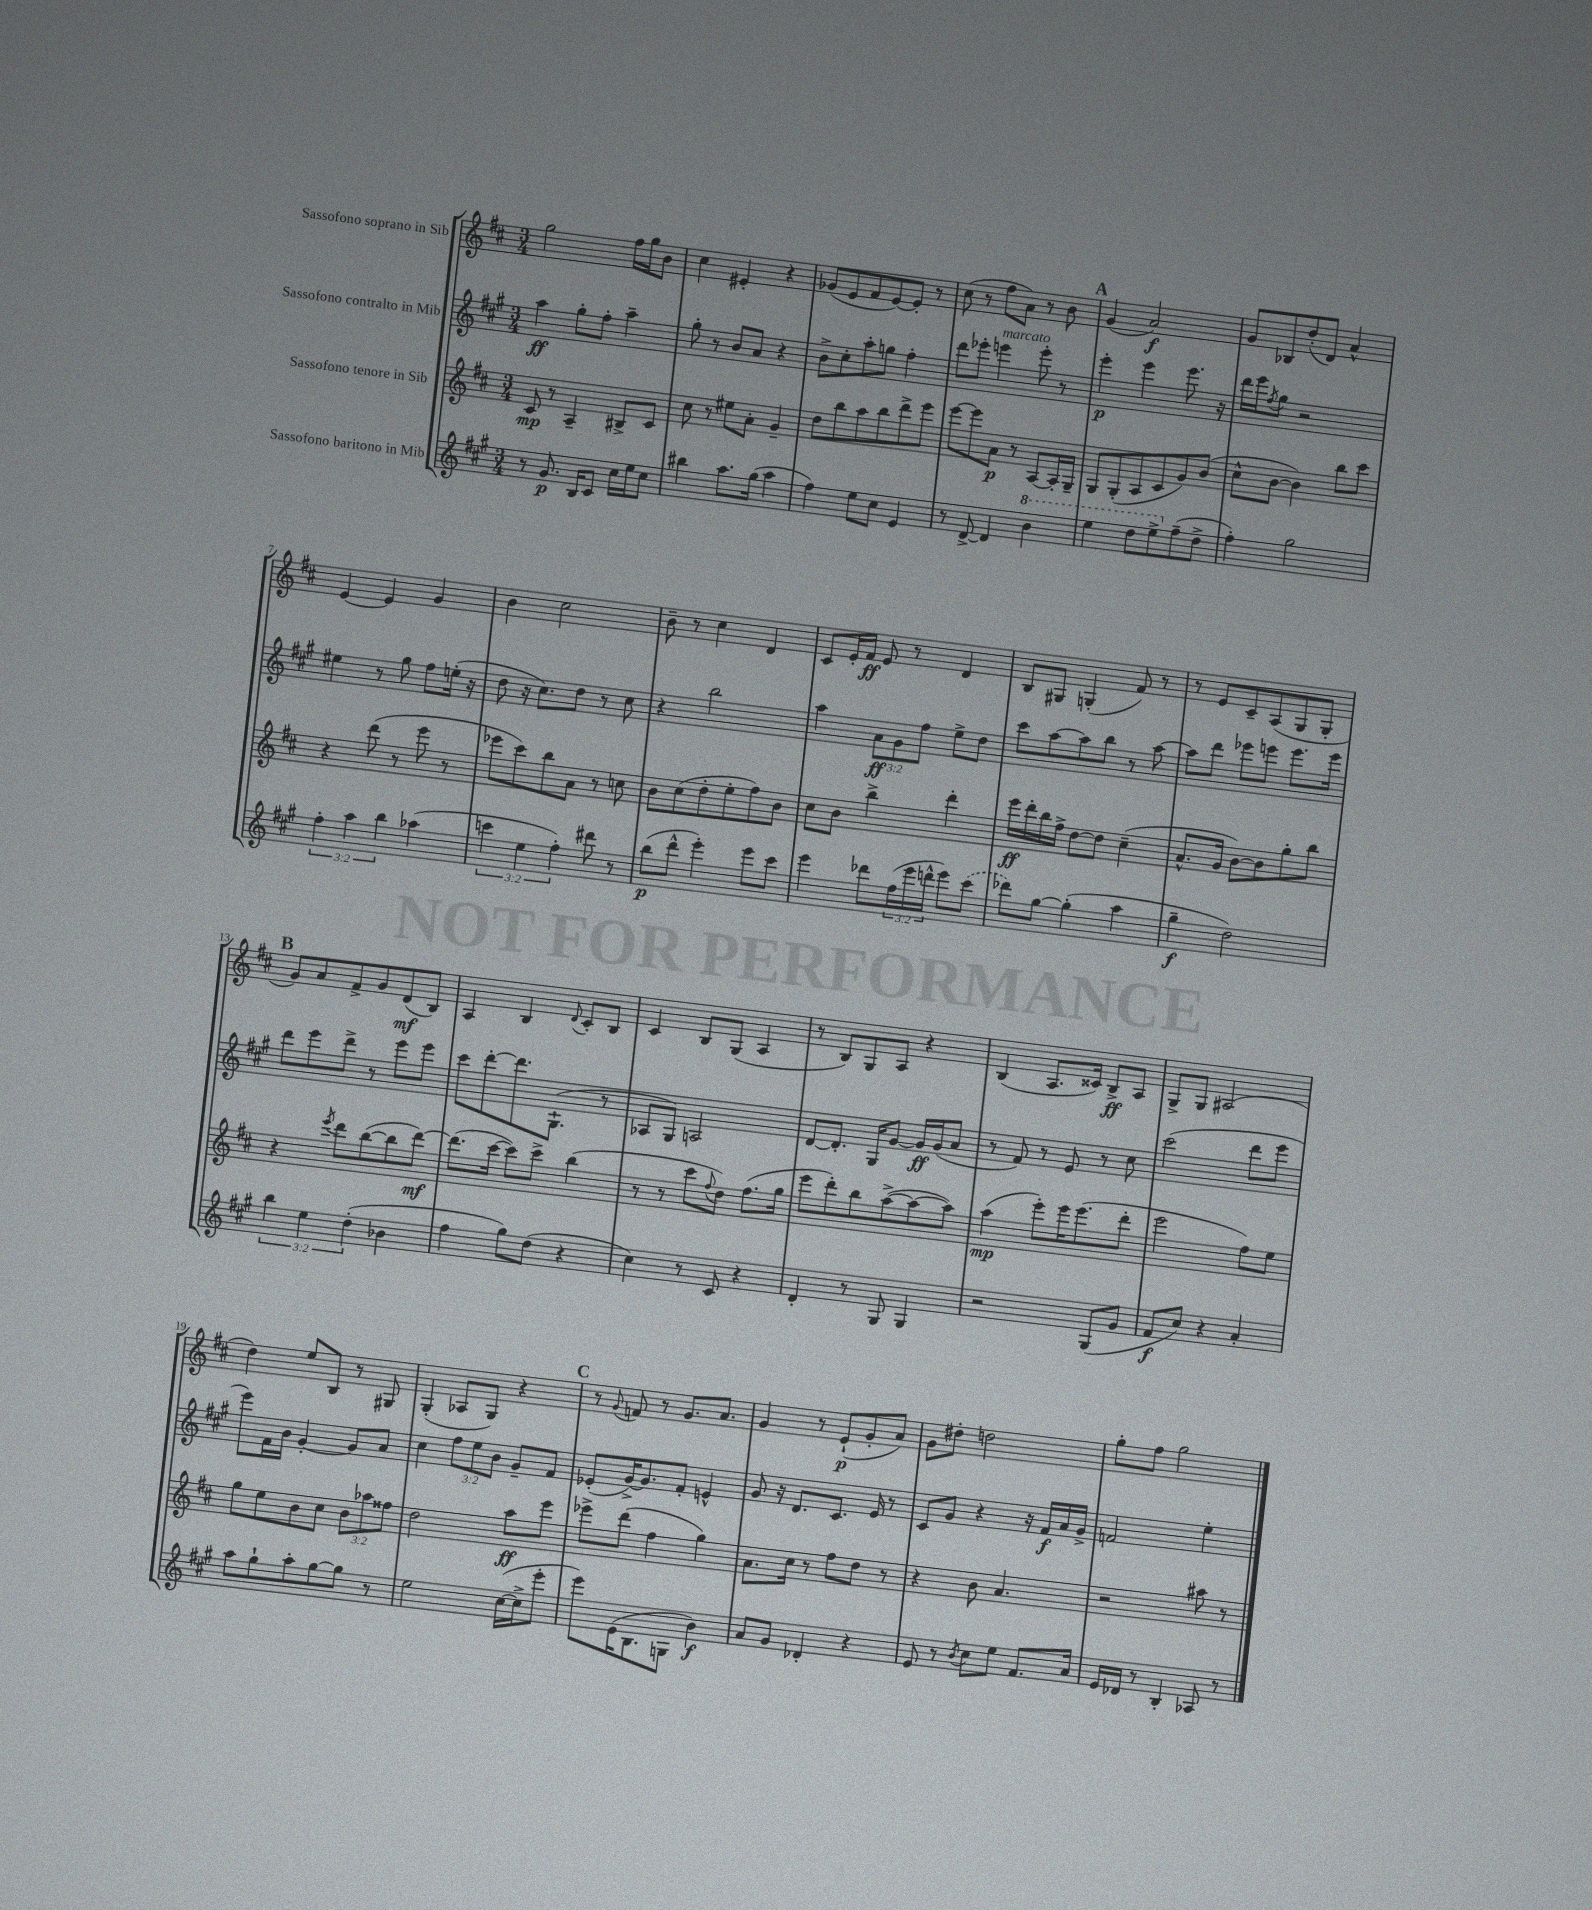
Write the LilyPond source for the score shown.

<<
\new StaffGroup <<
\new Staff = "s0" \with { instrumentName = "Sassofono soprano in Sib" } {
    \clef treble \key d \major \numericTimeSignature \time 3/4
    g''2 fis''16 g''16 b'8 |
    cis''4 eis'4-. r4 |
    ges'8( e'8 fis'8 e'8~) e'8-. r8 |
    cis''8( r8 fis''8 a'8) r8 b'8 |
    \mark \markup { \bold "A" } g'4( a'2\f) |
    g'8 bes8 d''8-.( d'8) a'4-^ |
    e'4~ e'4 g'4 |
    b'4 cis''2 |
    b'8-- r8 cis''4 d'4 |
    cis'8 e'16-. fis'16\ff e'8 r8 d'4 |
    b8 gis8 g4-.( fis'8) r8 |
    r8 e'8 cis'8-- a8( g8 g8-. |
    \mark \markup { \bold "B" } g'8) a'8 fis'8-> g'8 d'8\mf( b8) |
    a4 b4 \appoggiatura { d'8 } cis'8-. b8 |
    cis'4 b8 g8( a4 |
    r8 b8) g8 a8 r4 |
    b4( a8. cisis'16) b8->\ff a8 |
    g8-> g8 ais2( |
    d''4) e''8 b8 r8 gis8 |
    g4-.( aes8 g8) r4 |
    \mark \markup { \bold "C" } r8 \appoggiatura { g'8 } f'8 r8 g'8. a'8. |
    g'4 r8 e'8-!\p( g'8-. a'8) |
    g'8 dis''8-. d''2 |
    g''8-. fis''8 g''2 \bar "|." |
}
\new Staff = "s1" \with { instrumentName = "Sassofono contralto in Mib" } {
    \clef treble \key a \major \numericTimeSignature \time 3/4 \override Staff.TupletNumber.text = #tuplet-number::calc-fraction-text
    a''4\ff gis''8-. fis''8-. a''4-- |
    gis''8-. r8 b'8 a'8 r4 |
    b'8-> cis''8-. a''8-. g''8 fis''4-. |
    d'''8 ees'''8-. e'''4^\markup { \italic "marcato" } e'''8-. r8 |
    \mark \markup { \bold "A" } e'''4-.\p e'''4 e'''8. r16 |
    d'''16 e'''16 \acciaccatura { fis''8 } gis''8 r2 |
    eis''4 r8 gis''8 fis''8 e''16-.( r16 |
    d''8 r16 cis''8.) d''8 r8 cis''8 |
    r4 b''2 |
    a''4 \tuplet 3/2 { a'8\ff gis'8 fis''8 } e''8-> d''8 |
    cis'''8 a''8~ a''8 b''8 r8 a''8~ |
    a''8 d'''8 ees'''8 e'''8 e'''8. e'''16 |
    \mark \markup { \bold "B" } d'''8 e'''8 d'''8-> r8 e'''8 e'''8 |
    cis'''8 d'''8~-. d'''8. gis8.-!( r8 |
    aes8 gis8) a2 |
    d'8~ d'8.-. gis16 gis'8~ gis'16\ff gis'16( a'8 |
    r8 fis'8) r8 e'8 r8 cis''8 |
    cis'''2( d'''8 e'''8 |
    e'''8) fis'16 b'16 gis'4~-. gis'8 a'8 |
    cis''4 \tuplet 3/2 { fis''8 e''8 b'8 } gis'8-- fis'8 |
    \mark \markup { \bold "C" } ees'8-.( gis'16~->) gis'8. fis'8-. e'4-^ |
    gis'8 r16 d'8. cis'8. e'16 r8 |
    cis'8 gis'8 r4 r16 fis'16\f a'16 gis'16-> |
    f'2 e''4-. \bar "|." |
}
\new Staff = "s2" \with { instrumentName = "Sassofono tenore in Sib" } {
    \clef treble \key d \major \numericTimeSignature \time 3/4 \override Staff.TupletNumber.text = #tuplet-number::calc-fraction-text
    cis'8\mp r8 a4-- bis8-> cis'8 |
    cis''8 r8 eis''8 a'8-. g'4-- |
    d''8 b''8 a''8 b''8 d'''8-> e'''8 |
    e'''8~ e'''8 a'8\p r8 a8~ a16-. g16-- |
    \mark \markup { \bold "A" } g8 g8-.( a8 cis'8 g'8) b'8( |
    cis''8-^ b'8~ b'4) b''8 cis'''8 |
    r4 d'''8( r8 e'''8 r8 |
    ees'''8 cis'''8) b''8 a'8 r8 c''8 |
    b'8 cis''8( d''8-. e''8-. fis''8) b'8 |
    cis''8 b'8 b''4-> d'''4-. |
    e'''16\ff d'''16-. b''16 fis''16-> d''8~ d''8 cis''4--( |
    a'8.-^ g'16 b'8~) b'8 g''8-. b''8 |
    \mark \markup { \bold "B" } r4 \acciaccatura { e'''8 } d'''8 b''8~( b''8 d'''8~\mf) |
    d'''8.( cis'''16~ cis'''8) cis'''8-> b''4( |
    r8 r8 cis'''8 \appoggiatura { fis''8 } d''8) fis''8.( g''16 |
    e'''8 d'''8-.) b''8 a''8~->( a''8~ a''8) |
    a''4\mp( e'''8-.) e'''16 e'''8.( d'''8-. |
    e'''2 fis''8) e''8 |
    g''8 e''8 b'8 cis''8 \tuplet 3/2 { b'8 aes''8 fisis''8 } |
    d''2 a''8\ff e'''8 |
    \mark \markup { \bold "C" } ees'''8-> d'''8( fis''4 g''4) |
    a'8. cis''16 r8 fis''8 d''8 r8 |
    r4 b'8 a'4. |
    r2 ais''8 r8 \bar "|." |
}
\new Staff = "s3" \with { instrumentName = "Sassofono baritono in Mib" } {
    \clef treble \key a \major \numericTimeSignature \time 3/4 \override Staff.TupletNumber.text = #tuplet-number::calc-fraction-text
    r8 gis'8.\p b16 cis'8 cis''16 e''16 cis''8 |
    bis''4 a''8. gis''16( a''4 |
    fis''4) e''8 cis''8 e'4 |
    r8 d'8~-> d'4 \ottava #1 b''4 |
    \mark \markup { \bold "A" } e'''4 d'''8 e'''8-> \ottava #0 fis''8--( d''8-> |
    fis''4-.) gis''2 |
    \tuplet 3/2 { fis''4-. a''4 b''4 } aes''4( |
    \tuplet 3/2 { c'''4 e''4 fis''4-.) } dis'''8 r8 |
    b''8\p( d'''8-^ e'''4-.) e'''8 cis'''8 |
    e'''4 des'''8 \tuplet 3/2 { fis''16( e'''16 d'''16-^ } e'''8) \once \slurDashed cis'''8( |
    des'''8) gis''8~ gis''4-.( a''4 |
    gis''4--\f d''2) |
    \mark \markup { \bold "B" } \tuplet 3/2 { b''4 e''4 d''4-.( } bes'4 |
    fis''4 gis''8) d''8( r4 |
    cis''4) r8 cis'8 r4 |
    d'4-. r8 gis8 gis4 |
    r2 gis8( gis'8 |
    fis'8\f cis''8) r4 a'4-. |
    a''8 gis''8-! a''8-. gis''8~ gis''8 r8 |
    e''2 cis''16~( cis''16-> e'''8-. |
    \mark \markup { \bold "C" } e'''8) e'16( b8. g8 b'4\f) |
    a'8 gis'8 des'4-. r4 |
    e'8 r8 \acciaccatura { b'8 } cis''8 e''8 fis'8. a'16 |
    e'16 des'16 r8 b4-. aes8 r8 \bar "|." |
}
>>
>>
